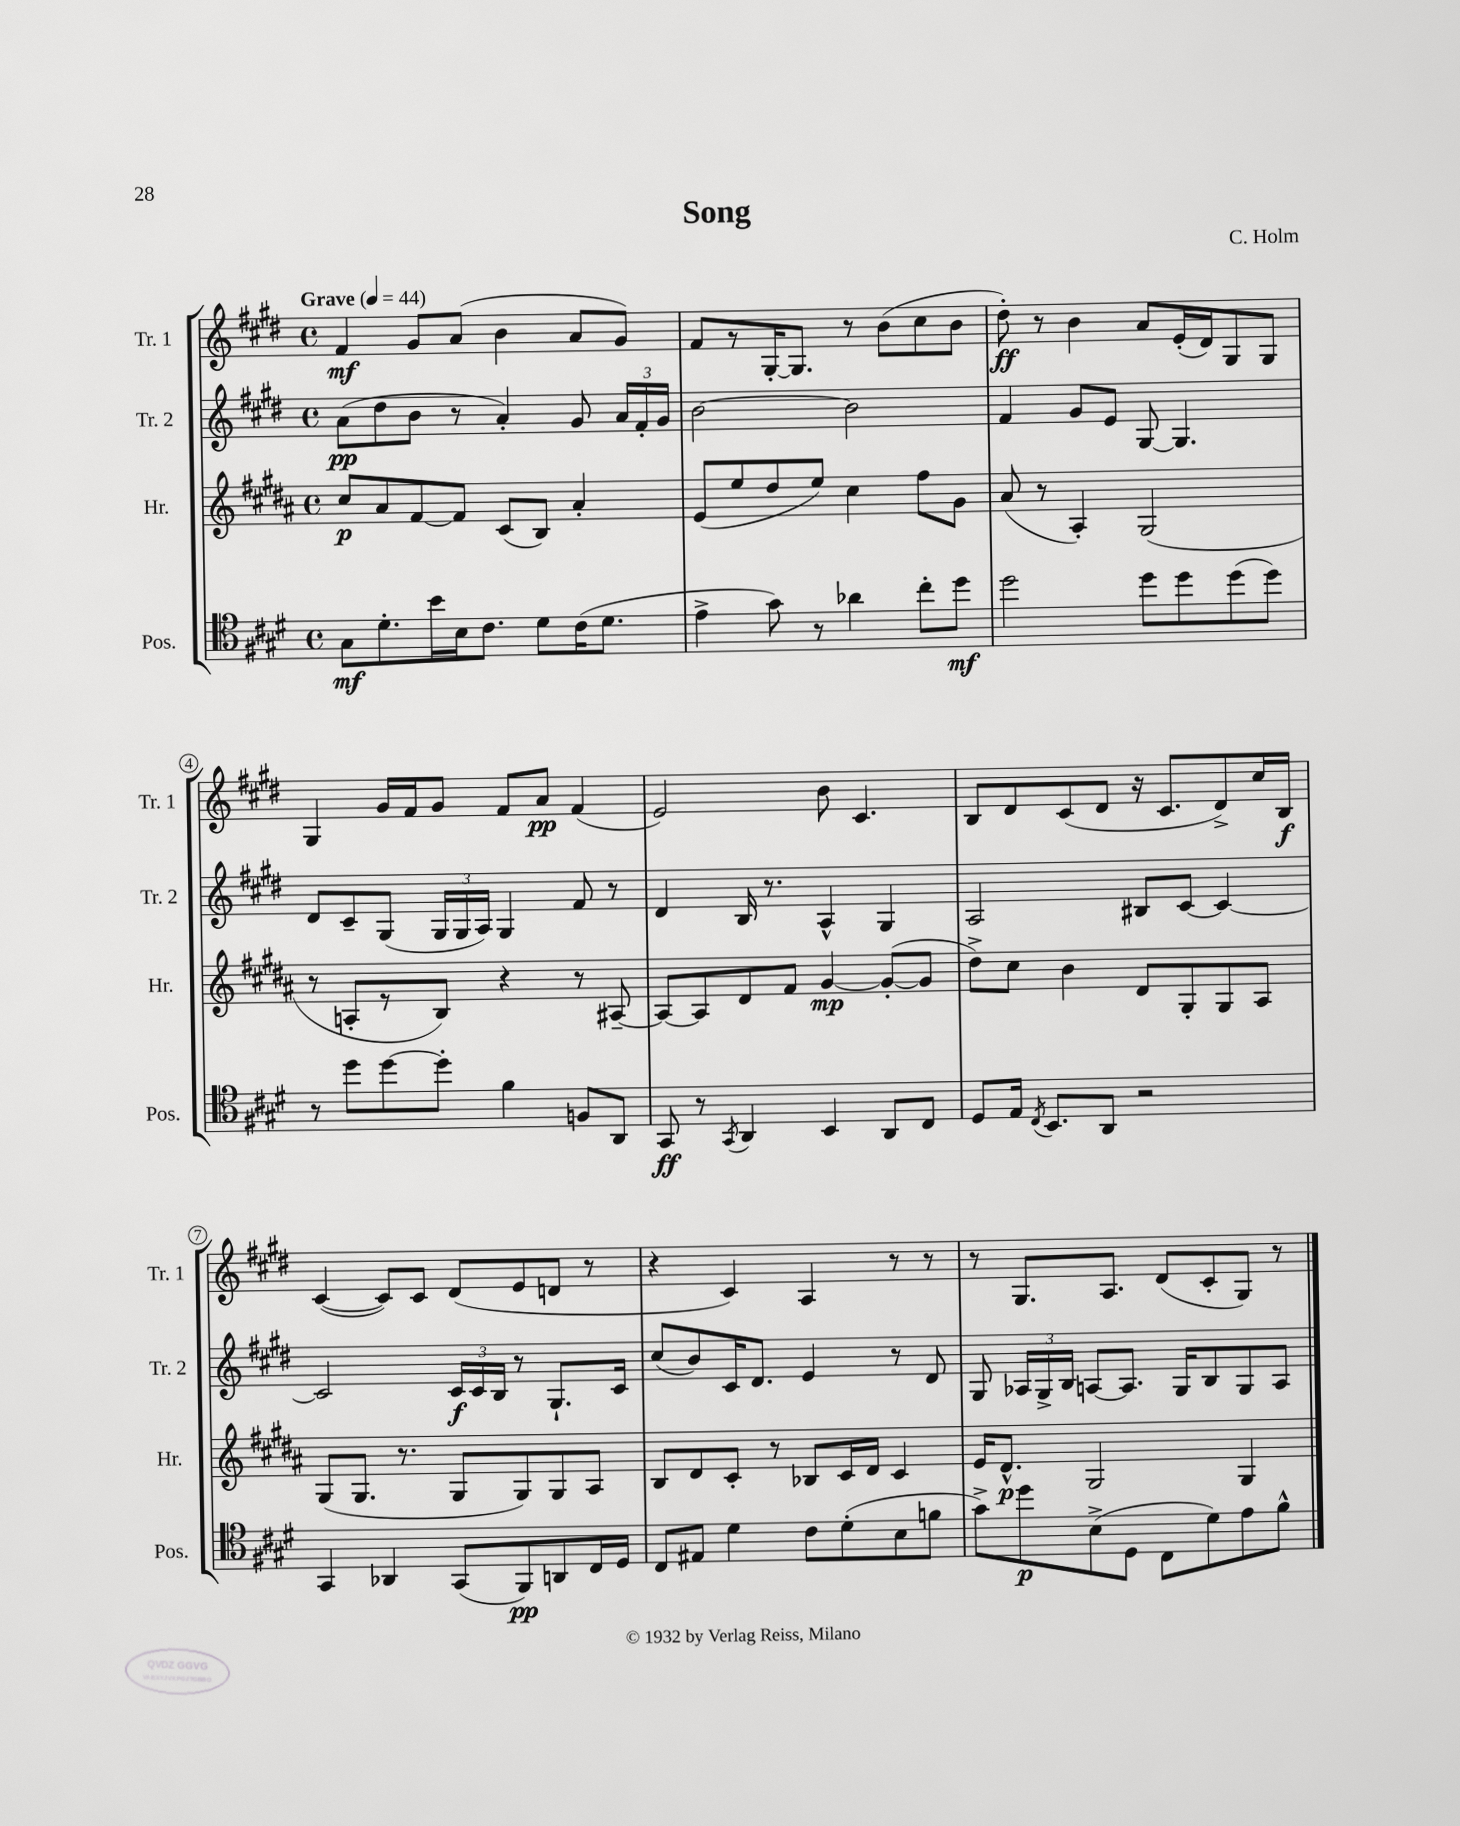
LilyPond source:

\header { title = "Song" composer = "C. Holm" }
<<
\new StaffGroup <<
\new Staff = "s0" \with { instrumentName = "Tr. 1" shortInstrumentName = "Tr. 1" } {
    \clef treble \key e \major \defaultTimeSignature \time 4/4 \tempo "Grave" 4 = 44
    \autoBeamOff fis'4\mf gis'8[ a'8]( b'4 a'8[ gis'8]) |
    fis'8[ r8 gis16~-. gis8.] r8 b'8[( cis''8 b'8] |
    dis''8-.\ff) r8 b'4 a'8[ e'16-.( dis'16) gis8 gis8] |
    gis4 gis'16[ fis'16 gis'8] fis'8[ a'8]\pp fis'4( |
    e'2) b'8 cis'4. |
    b8[ dis'8 cis'8( dis'8] r16 cis'8.[ dis'8->) cis''16 b16]\f |
    cis'4~( cis'8[) cis'8] dis'8[( e'8 d'8] r8 |
    r4 cis'4) a4 r8 r8 |
    r8 gis8.[ a8.] dis'8[( cis'8-. gis8]) r8 \bar "|." |
}
\new Staff = "s1" \with { instrumentName = "Tr. 2" shortInstrumentName = "Tr. 2" } {
    \clef treble \key e \major \defaultTimeSignature \time 4/4
    \autoBeamOff a'8[\pp( dis''8 b'8] r8 a'4-.) gis'8 \tuplet 3/2 { a'16[ fis'16-. gis'16] } |
    b'2~ b'2 |
    fis'4 gis'8[ e'8] gis8~ gis4. |
    dis'8[ cis'8-- gis8]( \tuplet 3/2 { gis16[ gis16 a16]) } gis4 fis'8 r8 |
    dis'4 b16 r8. a4-^ gis4 |
    a2 bis8[ cis'8]~ cis'4~ |
    cis'2 \tuplet 3/2 { cis'16[\f cis'16 b16] } r8 gis8.[-! cis'16] |
    cis''8[( b'8) cis'16 dis'8.] e'4 r8 dis'8 |
    gis8 \tuplet 3/2 { aes16[ gis16-> b16] } a8[~ a8.] gis16[ b8 gis8 a8] \bar "|." |
}
\new Staff = "s2" \with { instrumentName = "Hr." shortInstrumentName = "Hr." } {
    \clef treble \key b \major \defaultTimeSignature \time 4/4
    \autoBeamOff cis''8[\p ais'8 fis'8~ fis'8] cis'8[( b8]) ais'4-. |
    e'8[( e''8 dis''8 e''8]) cis''4 fis''8[ gis'8] |
    ais'8( r8 ais4-.) gis2( |
    r8 a8[-. r8 b8]) r4 r8 ais8~-- |
    ais8[~ ais8 dis'8 fis'8] gis'4~\mp gis'8[~-.( gis'8] |
    dis''8[->) cis''8] b'4 dis'8[ gis8-. gis8 ais8] |
    gis8[( gis8.] r8. gis8[ gis8) gis8 ais8] |
    b8[ dis'8 cis'8]-. r8 bes8[ cis'16 dis'16] cis'4 |
    e'16[ dis'8.]-^\p gis2 gis4 \bar "|." |
}
\new Staff = "s3" \with { instrumentName = "Pos." shortInstrumentName = "Pos." } {
    \clef tenor \key e \major \defaultTimeSignature \time 4/4
    \autoBeamOff gis8[\mf dis'8.-. b'16 b16 cis'8.] dis'8[ cis'16( dis'8.] |
    e'4-> gis'8) r8 aes'4 cis''8[-. dis''8]\mf |
    dis''2 dis''8[ dis''8 dis''8( dis''8]) |
    r8 dis''8[ dis''8~ dis''8]-. fis'4 f8[ a,8] |
    gis,8\ff r8 \acciaccatura { gis,8 } a,4 b,4 a,8[ cis8] |
    dis8[ e16] \acciaccatura { cis8 } b,8.[ a,8] r2 |
    gis,4 aes,4 gis,8[( fis,8\pp) a,8 cis16 dis16] |
    cis8[ eis8] dis'4 cis'8[ dis'8-.( b8 f'8] |
    gis'8[->) dis''8\p b8->( dis8] cis8[ dis'8) e'8 fis'8]-^ \bar "|." |
}
>>
>>
\layout { \context { \Score \override BarNumber.stencil = #(make-stencil-circler 0.1 0.3 ly:text-interface::print) } }
